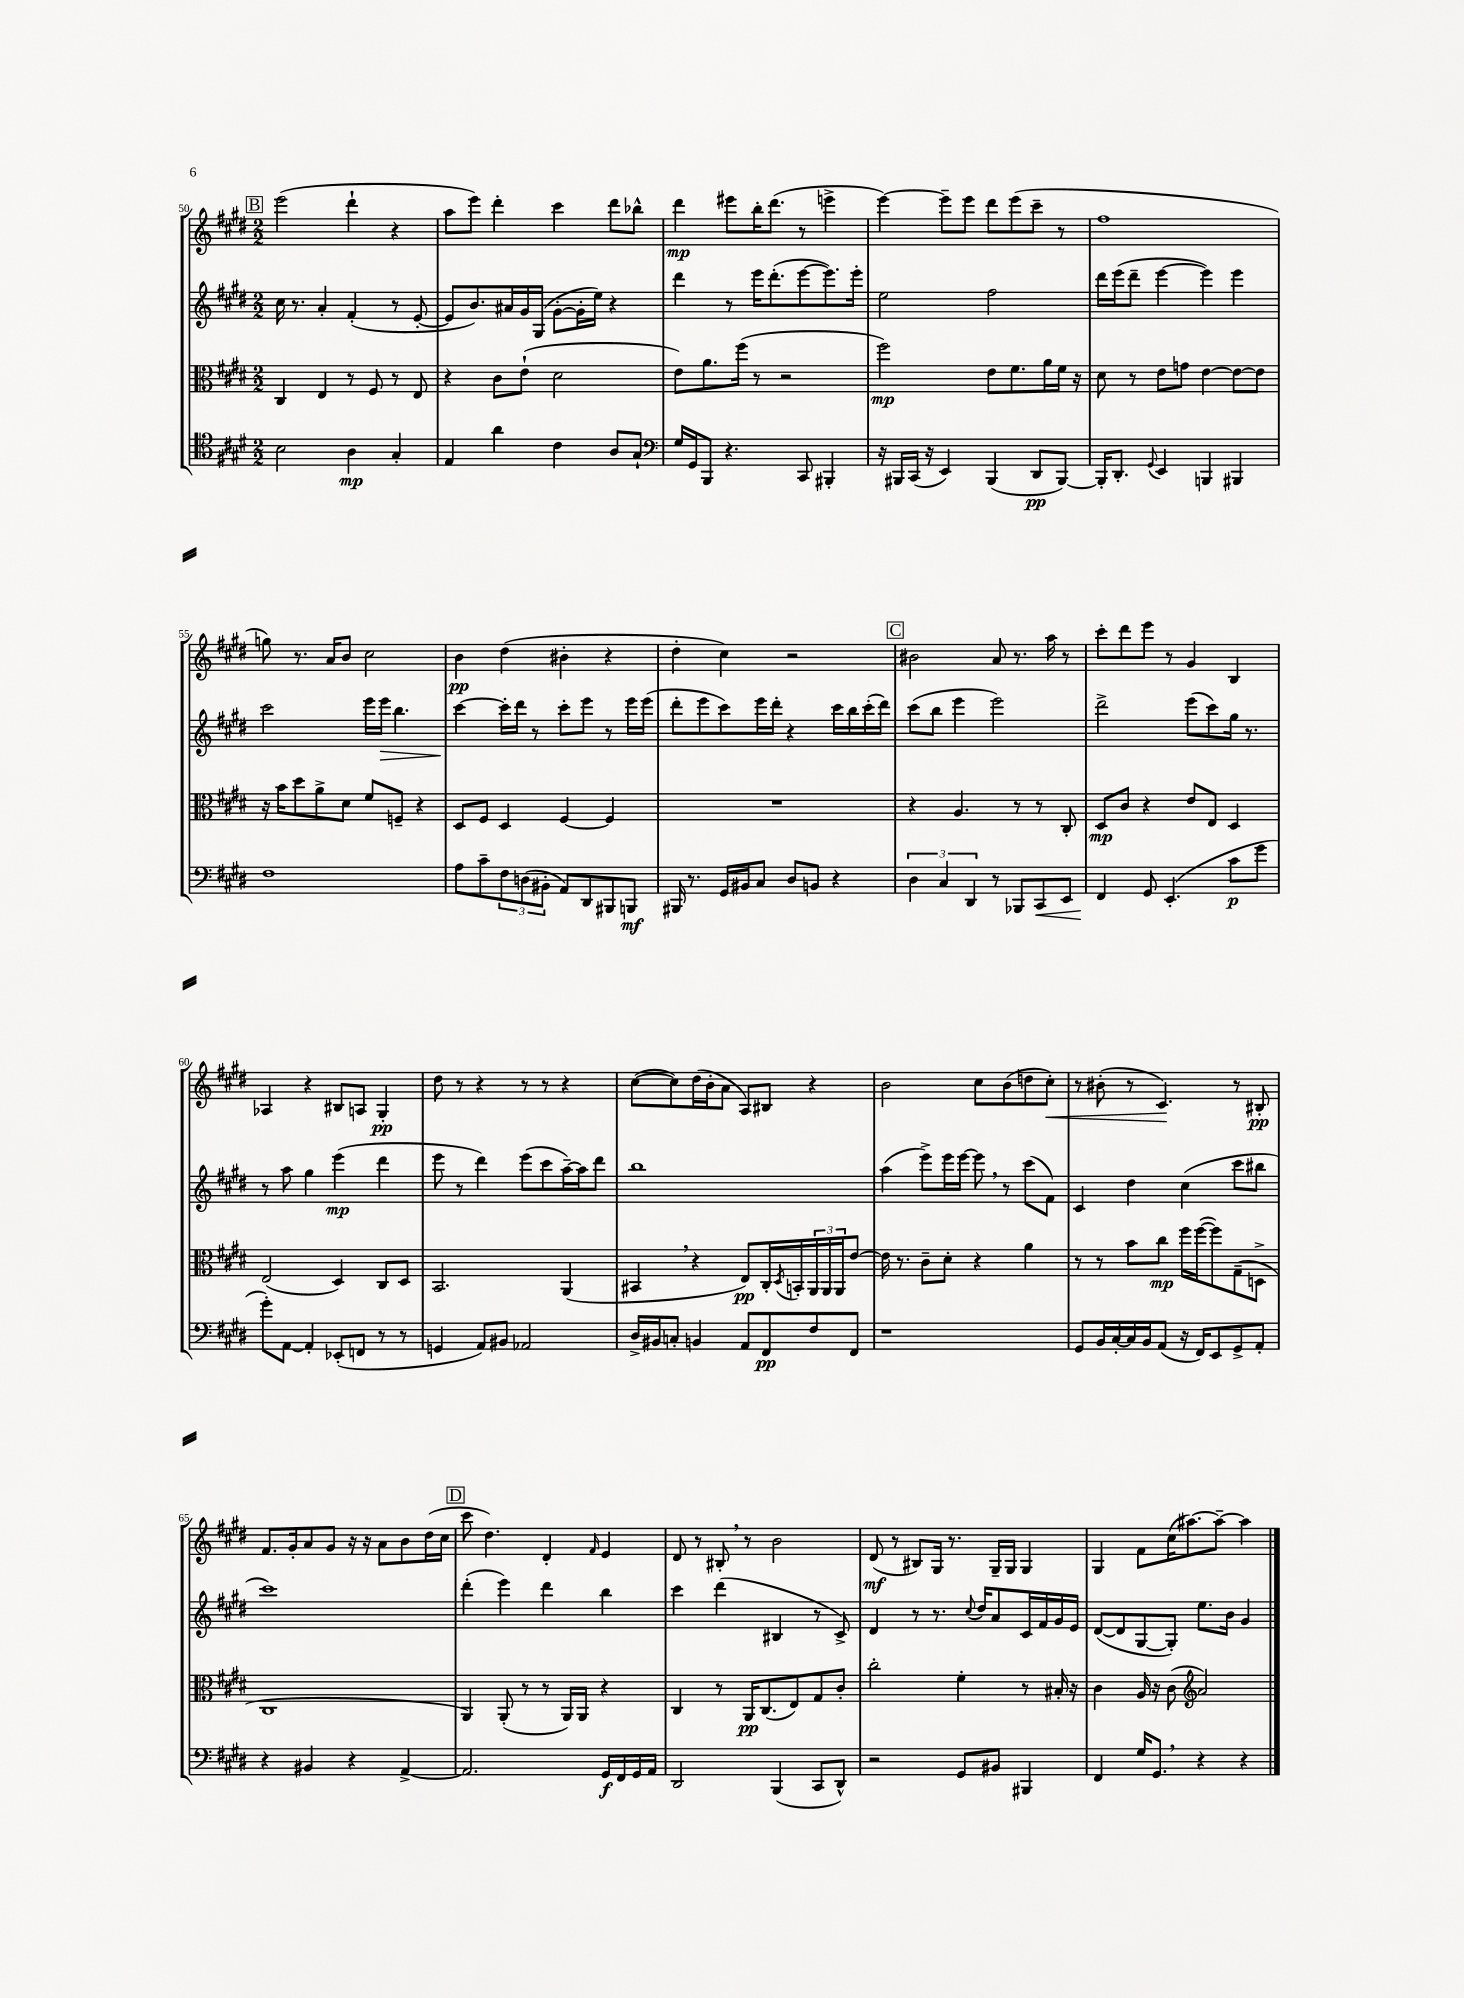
<<
\new StaffGroup <<
\new Staff = "s0" {
    \clef treble \key e \major \numericTimeSignature \time 2/2
    \mark \markup { \box "B" } e'''2( dis'''4-! r4 |
    a''8 e'''8) dis'''4-. cis'''4 dis'''8 bes''8-^ |
    dis'''4\mp eis'''8 b''16-. dis'''8.( r8 e'''4-> |
    e'''4~) e'''8-- e'''8 dis'''8 e'''8( cis'''8-- r8 |
    fis''1 |
    g''8) r8. a'16 b'8 cis''2 |
    b'4\pp dis''4( bis'4-. r4 |
    dis''4-. cis''4) r2 |
    \mark \markup { \box "C" } bis'2 a'8 r8. a''16 r8 |
    cis'''8-. dis'''8 e'''8 r8 gis'4 b4 |
    aes4 r4 bis8 a8 gis4-.\pp |
    dis''8 r8 r4 r8 r8 r4 |
    cis''8~( cis''8) dis''16( b'16-. a'8 a8) bis8 r4 |
    b'2 cis''8 b'8( d''8 cis''8-.\<) |
    r8 bis'8-.( r8 cis'4.\!) r8 bis8-.\pp |
    fis'8. gis'16-. a'8 gis'8 r16 r16 a'8 b'8 dis''16( cis''16 |
    \mark \markup { \box "D" } cis'''8 dis''4.) dis'4-. \grace { fis'16 } e'4 |
    dis'8 r8 bis8-. \breathe r8 b'2 |
    dis'8\mf( r8 bis8) gis16 r8. gis16-- gis16 gis4 |
    gis4 fis'8 cis''16( ais''8.~) ais''8~-- ais''4 \bar "|." |
}
\new Staff = "s1" {
    \clef treble \key e \major \numericTimeSignature \time 2/2
    \mark \markup { \box "B" } cis''16 r8. a'4-. fis'4-.( r8 e'8~-. |
    e'8 b'8.) ais'16 gis'16 gis16( gis'8~-. gis'16-. e''16) r4 |
    dis'''4 r8 e'''16 dis'''8.-.( e'''8~ e'''8.) e'''16-. |
    e''2 fis''2 |
    dis'''16 e'''16( dis'''8-- e'''4~ e'''4) e'''4 |
    cis'''2 e'''16 e'''16\> b''4. |
    cis'''4~\! cis'''16-. dis'''16 r8 cis'''8-. e'''8 r8 e'''16 e'''16( |
    dis'''8-. e'''8 cis'''8) e'''16 dis'''16-. r4 cis'''16 b''16 cis'''16-.( dis'''16) |
    \mark \markup { \box "C" } cis'''8( b''8 e'''4 e'''2) |
    dis'''2-> e'''8( cis'''8) gis''16 r8. |
    r8 a''8 gis''4 e'''4\mp( dis'''4 |
    e'''8 r8 dis'''4) e'''8( cis'''8 a''16~--) a''16 dis'''8 |
    b''1 |
    a''4( e'''8->) e'''16 e'''16~ e'''8 \breathe r8 cis'''8( fis'8) |
    cis'4 dis''4 cis''4( cis'''8 bis''8 |
    cis'''1) |
    \mark \markup { \box "D" } dis'''4-.( e'''4) dis'''4 b''4 |
    cis'''4 dis'''4( bis4 r8 cis'8->) |
    dis'4 r8 r8. \appoggiatura { cis''8 } dis''16 a'8 cis'16 fis'16 gis'16 e'16 |
    dis'8~( dis'8 gis8~ gis8-.) e''8. b'16 gis'4 \bar "|." |
}
\new Staff = "s2" {
    \clef alto \key e \major \numericTimeSignature \time 2/2
    \mark \markup { \box "B" } cis4 e4 r8 fis8 r8 e8 |
    r4 cis'8 e'8-!( dis'2 |
    e'8) a'8. fis''16( r8 r2 |
    fis''2\mp) e'8 fis'8. a'16 fis'16 r16 |
    dis'8 r8 e'8 g'8 e'4~ e'8~ e'8 |
    r16 b'16 dis''8 a'8-> dis'8 fis'8 f8-- r4 |
    dis8 fis8 dis4 fis4~ fis4 |
    R1 |
    \mark \markup { \box "C" } r4 a4. r8 r8 cis8-. |
    dis8\mp cis'8 r4 e'8 e8 dis4 |
    e2( dis4) cis8 dis8 |
    b,2. a,4( |
    bis,4 \breathe r4 e8\pp) cis16-. \acciaccatura { dis8 } b,16-. \tuplet 3/2 { a,16 a,16 a,16 } e'8~ |
    e'16 r8. cis'8-- dis'8-. r4 a'4 |
    r8 r8 b'8 cis''8\mp fis''16 fis''16~( fis''8) gis8--( d8-> |
    cis1 |
    \mark \markup { \box "D" } a,4) a,8-.( r8 r8 a,16) a,16 r4 |
    cis4 r8 a,16\pp cis8.( e8) gis8 cis'8-. |
    cis''2-. fis'4-. r8 bis16-. r16 |
    cis'4 a16 r16 cis'8( \clef treble a'2) \bar "|." |
}
\new Staff = "s3" {
    \clef tenor \key e \major \numericTimeSignature \time 2/2
    \mark \markup { \box "B" } b2 a4\mp gis4-. |
    e4 a'4 cis'4 a8 gis8-! |
    \clef bass gis16 gis,16 b,,8 r4. cis,8 bis,,4-. |
    r16 bis,,16 cis,16( r16 e,4) bis,,4( dis,8\pp bis,,8~) |
    bis,,16-. dis,8.-. \appoggiatura { gis,8 } e,4 b,,4 bis,,4 |
    fis1 |
    a8 cis'8-- \tuplet 3/2 { fis8 d8( bis,8-. } a,8) dis,8 bis,,8 b,,8\mf |
    bis,,16 r8. gis,16 bis,16 cis8 dis8 b,8 r4 |
    \mark \markup { \box "C" } \tuplet 3/2 { dis4 cis4 dis,4 } r8 bes,,8 cis,8\< e,8 |
    fis,4\! gis,8 e,4.-.( cis'8\p gis'8 |
    gis'8-.) a,8~ a,4-. ees,8-.( f,8 r8 r8 |
    g,4 a,8) bis,8 aes,2 |
    dis16-> bis,16 c8-. b,4 a,8 fis,8\pp fis8 fis,8 |
    r1 |
    gis,8 b,16 cis16~-. cis16 b,16 a,8( r16 fis,16) e,8 gis,8-> a,8-. |
    r4 bis,4 r4 a,4~-> |
    \mark \markup { \box "D" } a,2. gis,16\f fis,16 gis,16 a,16 |
    dis,2 b,,4( cis,8 dis,8-^) |
    r2 gis,8 bis,8 bis,,4 |
    fis,4 gis16 gis,8. \breathe r4 r4 \bar "|." |
}
>>
>>
\layout { \context { \Score currentBarNumber = #50 } }
